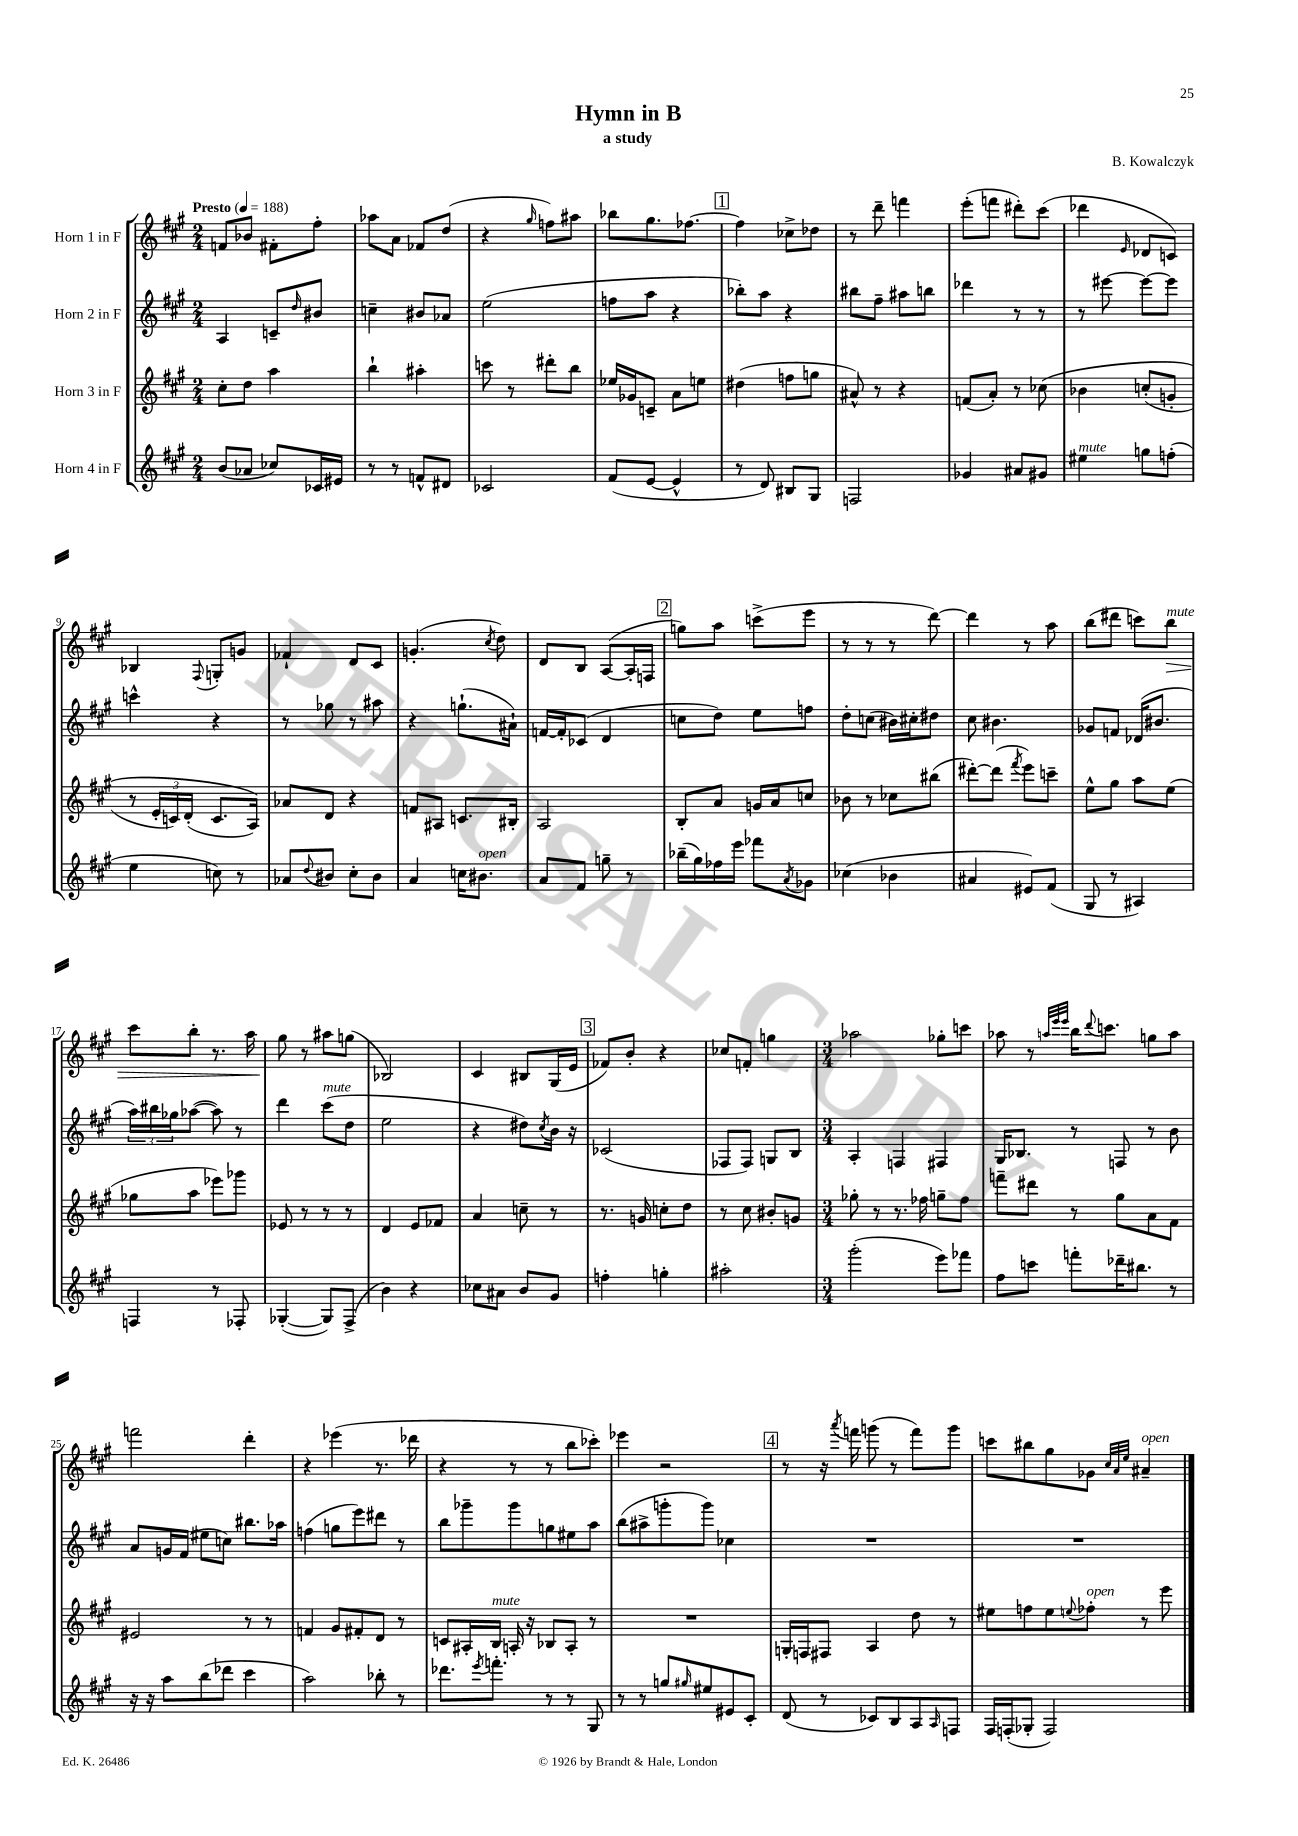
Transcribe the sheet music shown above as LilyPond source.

\header { title = "Hymn in B" composer = "B. Kowalczyk" subtitle = "a study" }
<<
\new StaffGroup <<
\new Staff = "s0" \with { instrumentName = "Horn 1 in F" } {
    \clef treble \key a \major \numericTimeSignature \time 2/4 \tempo "Presto" 4 = 188
    f'8 bes'8 fis'8-. fis''8-. |
    aes''8 a'8 fes'8 d''8( |
    r4 \grace { gis''16 } f''8) ais''8 |
    bes''8 gis''8. fes''8.~ |
    \mark \markup { \box "1" } fes''4 ces''8-> des''8 |
    r8 d'''8-- f'''4 |
    e'''8-.( f'''8 dis'''8-.) cis'''8( |
    des'''4 \grace { e'16 } des'8 c'8) |
    bes4 \appoggiatura { fis8 } g8-. g'8 |
    fes'4-! d'8 cis'8 |
    g'4.-.( \acciaccatura { cis''8 } d''8) |
    d'8 b8 a8~( a16-. f16 |
    \mark \markup { \box "2" } g''8) a''8 c'''8->( e'''8 |
    r8 r8 r8 d'''8~) |
    d'''4 r8 a''8 |
    b''8( dis'''8 c'''8) b''8\>^\markup { \italic "mute" } |
    cis'''8 b''8-. r8. a''16 |
    gis''8\! r8 ais''8 g''8( |
    bes2) |
    cis'4 bis8 gis16( e'16 |
    \mark \markup { \box "3" } fes'8) b'8-. r4 |
    ces''8 f'8-. g''4 |
    \numericTimeSignature \time 3/4 aes''2 ges''8-. c'''8 |
    aes''8 r8 \grace { a''32 e'''32 e'''32 } b''16 \appoggiatura { d'''8 } c'''8. g''8 a''8 |
    f'''2 d'''4-. |
    r4 ees'''4( r8. des'''16 |
    r4 r8 r8 b''8 ces'''8-.) |
    ees'''4 r2 |
    \mark \markup { \box "4" } r8 r16 \acciaccatura { a'''8 } f'''16 g'''8( r8 f'''8) g'''8 |
    c'''8 bis''8 gis''8 ges'8 \grace { cis''32 a'32 e''32 } ais'4--^\markup { \italic "open" } \bar "|." |
}
\new Staff = "s1" \with { instrumentName = "Horn 2 in F" } {
    \clef treble \key a \major \numericTimeSignature \time 2/4
    a4 c'8-- \grace { d''16 } bis'8 |
    c''4-- bis'8 aes'8 |
    e''2( |
    f''8 a''8 r4 |
    \mark \markup { \box "1" } bes''8-.) a''8 r4 |
    bis''8 fis''8-- ais''8 b''8 |
    des'''4 r8 r8 |
    r8 eis'''8~ eis'''8~ eis'''8 |
    c'''4-^ r4 |
    r8 ges''8 r8 ais''8 |
    r4 g''8.-!( ais'16-!) |
    f'16~ f'16-. ces'8( d'4 |
    \mark \markup { \box "2" } c''8 d''8) e''8 f''8 |
    d''8-. c''8( bis'16) cis''16-. dis''8 |
    cis''8 bis'4. |
    ges'8 f'8 des'16( bis'8. |
    \tuplet 3/2 { a''16) bis''16 ges''16 } aes''8~( aes''8) r8 |
    d'''4 cis'''8^\markup { \italic "mute" }( d''8 |
    e''2 |
    r4 dis''8) \acciaccatura { cis''8 } b'16 r16 |
    \mark \markup { \box "3" } ces'2( |
    fes8 fes8) g8 b8 |
    \numericTimeSignature \time 3/4 a4-. f4 fis4 |
    gis16 bes8. r8 f8 r8 b'8 |
    a'8 g'16 fis'16( eis''8 c''8) bis''8. aes''16 |
    f''4( g''8 e'''8) dis'''8 r8 |
    b''8 ges'''8-- ges'''8 g''8 eis''8 a''8 |
    b''8( ais''8-> g'''8-. g'''8) ces''4 |
    \mark \markup { \box "4" } R2. |
    R2. \bar "|." |
}
\new Staff = "s2" \with { instrumentName = "Horn 3 in F" } {
    \clef treble \key a \major \numericTimeSignature \time 2/4
    cis''8-. d''8 a''4 |
    b''4-! ais''4-. |
    c'''8 r8 dis'''8-. b''8 |
    ees''16 ges'16 c'8-- a'8 e''8 |
    \mark \markup { \box "1" } dis''4( f''8 g''8 |
    ais'8-^) r8 r4 |
    f'8( a'8-.) r8 ces''8\( |
    bes'4 c''8-.( g'8-. |
    r8 \tuplet 3/2 { e'16-. c'16) d'16-.( } c'8. a16)\) |
    aes'8 d'8 r4 |
    f'8 ais8 c'8. bis16-. |
    a2 |
    \mark \markup { \box "2" } b8-. a'8 g'16 a'16 c''8 |
    bes'8 r8 ces''8 bis''8( |
    dis'''8~-.) dis'''8( \acciaccatura { fis'''8 } e'''8) c'''8-- |
    e''8-^ gis''8 a''8 e''8( |
    ges''8 a''8 ees'''8) ges'''8 |
    ees'8 r8 r8 r8 |
    d'4 e'8 fes'8 |
    a'4 c''8-- r8 |
    \mark \markup { \box "3" } r8. g'16 c''8-. d''8 |
    r8 cis''8 bis'8-. g'8 |
    \numericTimeSignature \time 3/4 ges''8-. r8 r8. fes''16 g''8-- fes''8 |
    f'''8-- dis'''8 r8 gis''8 a'8 fis'8 |
    eis'2 r8 r8 |
    f'4 gis'8 fis'8-. d'8 r8 |
    c'8 ais16-. b16^\markup { \italic "mute" } a16-. r16 bes8 a8-. r8 |
    R2. |
    \mark \markup { \box "4" } g16-. f16 fis8 a4 d''8 r8 |
    eis''8 f''8 eis''8 \appoggiatura { e''8 } fes''8-.^\markup { \italic "open" } r8 e'''8 \bar "|." |
}
\new Staff = "s3" \with { instrumentName = "Horn 4 in F" } {
    \clef treble \key a \major \numericTimeSignature \time 2/4
    b'8( aes'8 ces''8) ces'16 eis'16 |
    r8 r8 f'8-^ dis'8 |
    ces'2 |
    fis'8( e'8~ e'4-^ |
    \mark \markup { \box "1" } r8 d'8) bis8 gis8 |
    f2 |
    ges'4 ais'8 gis'8 |
    eis''4^\markup { \italic "mute" } g''8 f''8-.( |
    e''4 c''8) r8 |
    aes'8 \appoggiatura { d''8 } bis'8 cis''8-. bis'8 |
    a'4 c''16 bis'8.^\markup { \italic "open" } |
    a'8 fis'8 g''8-- r8 |
    \mark \markup { \box "2" } bes''16--( gis''16) fes''16 e'''16 fes'''8 \acciaccatura { a'8 } ges'8 |
    ces''4( bes'4 |
    ais'4 eis'8) fis'8( |
    gis8 r8 ais4) |
    f4 r8 fes8-. |
    ges4~-.( ges8) fis8->( |
    b'4) r4 |
    ces''8 ais'8 b'8 gis'8 |
    \mark \markup { \box "3" } f''4-. g''4-. |
    ais''2-. |
    \numericTimeSignature \time 3/4 gis'''2-.( e'''8) fes'''8 |
    fis''8 c'''8 f'''8-. des'''16-- bis''8. r8 |
    r16 r16 a''8 b''8( des'''8 cis'''4 |
    a''2) bes''8-. r8 |
    des'''8. \acciaccatura { e'''8 } f'''8.-. r8 r8 gis8 |
    r8 r8 g''8 \grace { gis''16 } eis''8 eis'8 cis'8-. |
    \mark \markup { \box "4" } d'8( r8 ces'8) b8 a8 \grace { a16 } f8 |
    fis16 f16-.( ges8-. f2) \bar "|." |
}
>>
>>
